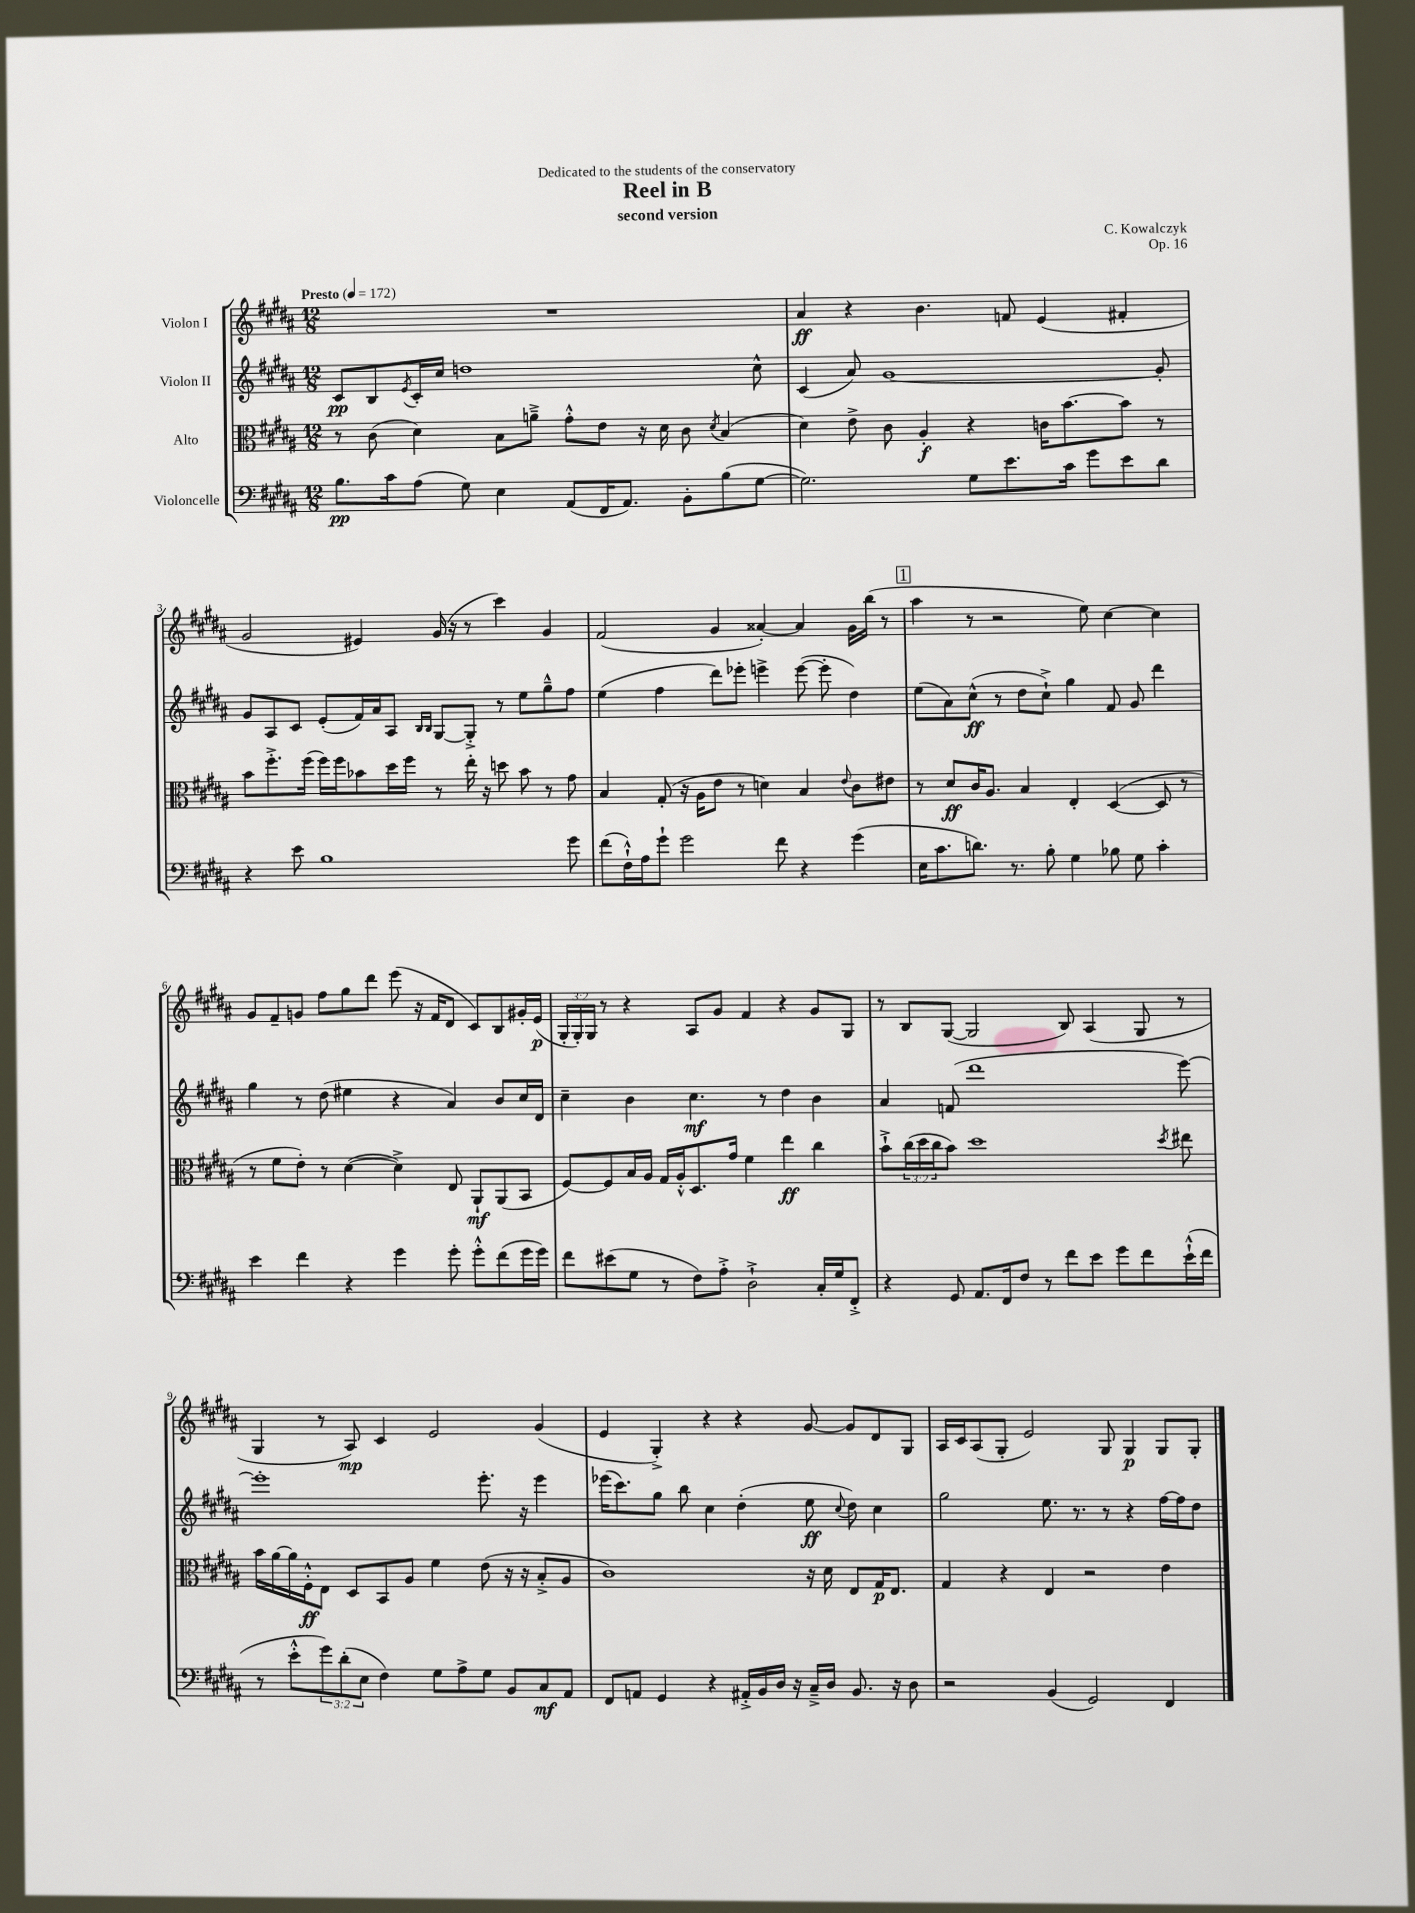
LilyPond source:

\header { title = "Reel in B" composer = "C. Kowalczyk" subtitle = "second version" dedication = "Dedicated to the students of the conservatory" opus = "Op. 16" }
<<
\new StaffGroup <<
\new Staff = "s0" \with { instrumentName = "Violon I" } {
    \clef treble \key b \major \numericTimeSignature \time 12/8 \override Staff.TupletNumber.text = #tuplet-number::calc-fraction-text \tempo "Presto" 4 = 172
    R1. |
    ais'4\ff r4 b'4. f'8 e'4( fis'4-. |
    gis'2 eis'4) gis'16( r16 r8 cis'''4) gis'4 |
    fis'2( gis'4 aisis'4~-.) aisis'4 gis'16 b''16( r8 |
    \mark \markup { \box "1" } ais''4 r8 r2 e''8) cis''4~ cis''4 |
    gis'8 fis'8-- g'8 fis''8 gis''8 dis'''8 e'''8( r16 fis'16 dis'8 cis'8) b8 gis'16-. e'16\p( |
    \tuplet 3/2 { gis16-. gis16-.) gis16 } r8 r4 ais8 gis'8 fis'4 r4 gis'8 gis8 |
    r8 b8 gis8~( gis2 b8) ais4( gis8 r8 |
    gis4 r8 ais8\mp) cis'4 e'2 gis'4( |
    e'4 gis4-.->) r4 r4 gis'8~ gis'8 dis'8 gis8 |
    ais16 cis'16 ais8( gis8-. e'2) gis8 gis4\p gis8 gis8-. \bar "|." |
}
\new Staff = "s1" \with { instrumentName = "Violon II" } {
    \clef treble \key b \major \numericTimeSignature \time 12/8
    cis'8\pp b8 \acciaccatura { e'8 } cis'16-. cis''16 d''1 cis''8-^ |
    cis'4( ais'8) gis'1~ gis'8-. |
    gis'8 ais8 cis'8 e'8-.( fis'16) ais'16 ais8 \grace { b16 b16 } gis8~ gis8-.-> r8 e''8 gis''8---^ fis''8 |
    e''4( fis''4 dis'''8) ees'''8-. e'''4-> e'''8~( e'''8-. dis''4) |
    \mark \markup { \box "1" } e''8( ais'8) cis''8-^\ff( r8 dis''8 cis''8-!->) gis''4 fis'8 gis'8 dis'''4 |
    gis''4 r8 dis''8( eis''4 r4 ais'4) b'8 cis''16 dis'16 |
    cis''4-- b'4 cis''4.\mf r8 dis''4 b'4 |
    ais'4 f'8( dis'''1 e'''8~) |
    e'''1-. e'''8.-. r16 e'''4 |
    ees'''16( cis'''8.) gis''8 b''8 cis''4 dis''4-.( e''8\ff \appoggiatura { cis''8 } dis''8) cis''4 |
    gis''2 e''8. r8. r8 r4 fis''16~ fis''16 dis''8 \bar "|." |
}
\new Staff = "s2" \with { instrumentName = "Alto" } {
    \clef alto \key b \major \numericTimeSignature \time 12/8 \override Staff.TupletNumber.text = #tuplet-number::calc-fraction-text
    r8 cis'8( dis'4) b8 a'8---> gis'8-.-^ e'8 r16 dis'16 cis'8 \acciaccatura { dis'8 } b4( |
    dis'4) e'8-> cis'8 ais4-.\f r4 c'16 b'8.~ b'8 r8 |
    b'8 fis''8.-.-> fis''16( fis''16) fis''16 bes'8 dis''16 fis''16 r8 e''16-. r16 d''8 bes'8 r8 gis'8 |
    b4 gis8-.( r16 ais16 e'8 r8 d'4) b4 \appoggiatura { e'8 } cis'8 eis'8 |
    \mark \markup { \box "1" } r8 dis'8\ff cis'16 ais8. b4 e4-. dis4~( dis8 r8 |
    r8 fis'8 e'8-.) r8 dis'4~( dis'4->) e8 ais,8-!\mf ais,8( b,8 |
    fis8~) fis8 b16 ais16 gis16 ais16-.-^ dis8. gis'16 fis'4 e''4\ff cis''4 |
    b'8-!-> \tuplet 3/2 { cis''16( dis''16 cis''16 } b'8) dis''1 \acciaccatura { dis''8 } eis''8 |
    b'16 ais'16~ ais'16 fis16-.-^\ff e8 dis8 b,8 ais8 fis'4 e'8( r16 r16 b8-.-> ais8 |
    cis'1) r16 dis'16 e8 gis16\p e8. |
    gis4 r4 e4 r2 e'4 \bar "|." |
}
\new Staff = "s3" \with { instrumentName = "Violoncelle" } {
    \clef bass \key b \major \numericTimeSignature \time 12/8 \override Staff.TupletNumber.text = #tuplet-number::calc-fraction-text
    b8.\pp cis'16 ais8( gis8) e4 ais,8( fis,16 ais,8.) b,8-. b8( gis8~ |
    gis2.) gis8 e'8. cis'16 gis'8 e'8 dis'8 |
    r4 e'8 b1 gis'8 |
    fis'8( fis16-!-^) ais16 gis'8-! gis'2 fis'8 r4 gis'4( |
    \mark \markup { \box "1" } e16 cis'8. d'8.) r8. b8-. gis4 bes8 gis8 cis'4-. |
    e'4 fis'4 r4 gis'4 gis'8-. gis'8-.-^ fis'8( gis'16 gis'16) |
    fis'8 eis'8( gis8 r8 fis8) ais8-.-> dis2-!-> cis16-. gis16 fis,8-.-> |
    r4 gis,8 ais,8. fis,16 fis8 r8 fis'8 e'8 gis'8 fis'8 e'16-!-^( fis'16 |
    r8 e'8-.-^ \tuplet 3/2 { gis'8) dis'8-.( e8 } fis4) gis8 ais8-> gis8 b,8 cis8\mf ais,8 |
    fis,8 a,8 gis,4 r4 ais,16-.-> b,16 dis16 r16 cis16---> dis16 b,8. r16 dis8 |
    r2 b,4( gis,2) fis,4 \bar "|." |
}
>>
>>
